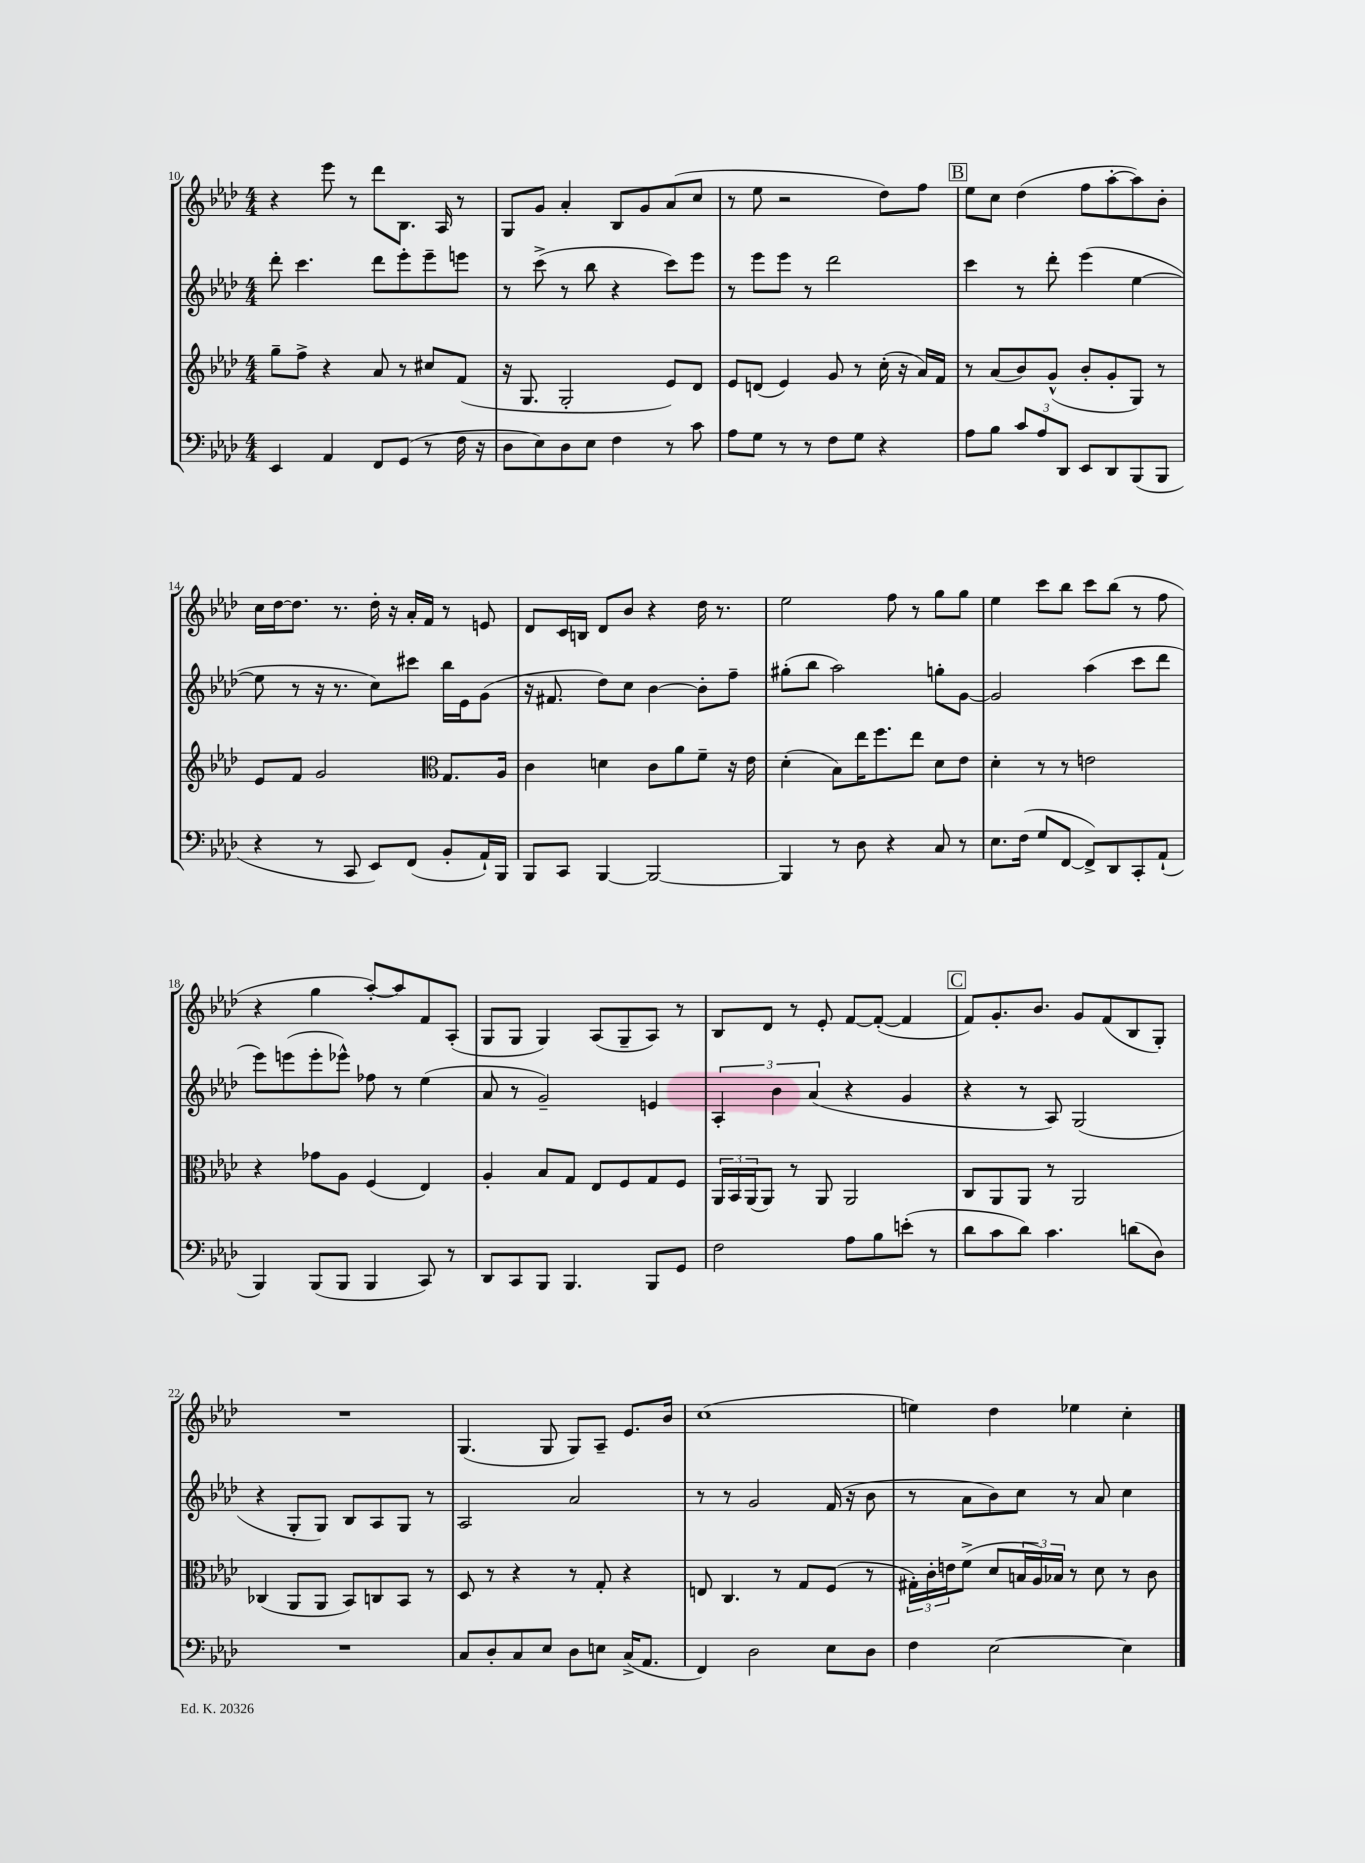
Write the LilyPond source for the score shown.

<<
\new StaffGroup <<
\new Staff = "s0" {
    \clef treble \key aes \major \numericTimeSignature \time 4/4
    r4 ees'''8 r8 des'''8 bes8. aes16 r8 |
    g8 g'8 aes'4-. bes8 g'8 aes'8( c''8 |
    r8 ees''8 r2 des''8) f''8 |
    \mark \markup { \box "B" } ees''8 c''8 des''4( f''8 aes''8~-. aes''8) bes'8-. |
    c''16 des''16~ des''8. r8. des''16-. r16 aes'16-. f'16 r8 e'8 |
    des'8 c'16 b16 des'8 bes'8 r4 des''16 r8. |
    ees''2 f''8 r8 g''8 g''8 |
    ees''4 c'''8 bes''8 c'''8 bes''8( r8 f''8 |
    r4 g''4 aes''8~-.) aes''8 f'8 aes8-.( |
    g8 g8 g4) aes8( g8-- aes8) r8 |
    bes8 des'8 r8 ees'8-. f'8~ f'8~-.( f'4 |
    \mark \markup { \box "C" } f'8) g'8.-. bes'8. g'8 f'8( bes8 g8-.) |
    R1 |
    g4.( g8 g8) aes8-- ees'8. bes'16 |
    c''1( |
    e''4) des''4 ees''4 c''4-. \bar "|." |
}
\new Staff = "s1" {
    \clef treble \key aes \major \numericTimeSignature \time 4/4
    des'''8-. c'''4. des'''8 ees'''8-. ees'''8-- e'''8 |
    r8 c'''8->( r8 bes''8 r4 c'''8) ees'''8 |
    r8 ees'''8 ees'''8 r8 des'''2 |
    \mark \markup { \box "B" } c'''4 r8 des'''8-. ees'''4( ees''4~ |
    ees''8 r8 r16 r8. c''8) cis'''8 bes''16 ees'16 g'8( |
    r16 fis'8. des''8) c''8 bes'4~ bes'8-. f''8-- |
    gis''8-.( bes''8 aes''2) g''8-. g'8~ |
    g'2 aes''4( c'''8 des'''8 |
    ees'''8) e'''8( e'''8-. ees'''8-^) fes''8 r8 ees''4( |
    aes'8 r8 g'2--) e'4 |
    \tuplet 3/2 { aes4-. bes'4 aes'4( } r4 g'4 |
    \mark \markup { \box "C" } r4 r8 aes8) g2( |
    r4 g8-. g8) bes8 aes8 g8 r8 |
    aes2 aes'2 |
    r8 r8 g'2 f'16( r16 bes'8 |
    r8 aes'8 bes'8) c''8 r8 aes'8 c''4 \bar "|." |
}
\new Staff = "s2" {
    \clef treble \key aes \major \numericTimeSignature \time 4/4
    g''8-- f''8-> r4 aes'8 r8 cis''8 f'8( |
    r16 g8. g2-. ees'8) des'8 |
    ees'8 d'8( ees'4) g'8 r8 c''16-.( r16 aes'16) f'16 |
    \mark \markup { \box "B" } r8 aes'8( bes'8) g'8-^( bes'8-. g'8-. g8) r8 |
    ees'8 f'8 g'2 \clef alto g8. aes16 |
    c'4 d'4 c'8 aes'8 f'8-- r16 ees'16 |
    des'4-.( bes8) ees''16 f''8. ees''8 des'8 ees'8 |
    des'4-. r8 r8 e'2 |
    r4 ges'8 aes8 f4( ees4) |
    aes4-. bes8 g8 ees8 f8 g8 f8 |
    \tuplet 3/2 { aes,16 bes,16 aes,16( } aes,8) r8 aes,8 aes,2 |
    \mark \markup { \box "C" } c8 aes,8 aes,8 r8 aes,2 |
    ces4( aes,8 aes,8 bes,8) c8 bes,8 r8 |
    des8 r8 r4 r8 g8-. r4 |
    e8 c4. r8 g8 f8( r8 |
    \tuplet 3/2 { gis16-.) c'16-. e'16 } f'8->( des'8 \tuplet 3/2 { b16 aes16) bes16 } r8 des'8 r8 c'8 \bar "|." |
}
\new Staff = "s3" {
    \clef bass \key aes \major \numericTimeSignature \time 4/4
    ees,4 aes,4 f,8 g,8( r8 f16 r16 |
    des8 ees8) des8 ees8 f4 r8 c'8 |
    aes8 g8 r8 r8 f8 g8 r4 |
    \mark \markup { \box "B" } aes8 bes8 \tuplet 3/2 { c'8 aes8 des,8 } ees,8 des,8 bes,,8( bes,,8 |
    r4 r8 c,8 ees,8) f,8( bes,8-. aes,16-!) bes,,16 |
    bes,,8 c,8 bes,,4~ bes,,2~ |
    bes,,4 r8 des8 r4 c8 r8 |
    ees8. f16( g8 f,8~ f,8->) des,8 c,8-. aes,8-!( |
    bes,,4) bes,,8( bes,,8 bes,,4 c,8) r8 |
    des,8 c,8 bes,,8 bes,,4. bes,,8 g,8 |
    f2 aes8 bes8 e'8-.( r8 |
    \mark \markup { \box "C" } des'8 c'8 des'8) c'4. d'8( des8) |
    R1 |
    c8 des8-. c8 ees8 des8 e8 c16->( aes,8. |
    f,4) des2 ees8 des8 |
    f4 ees2~ ees4 \bar "|." |
}
>>
>>
\layout { \context { \Score currentBarNumber = #10 } }
